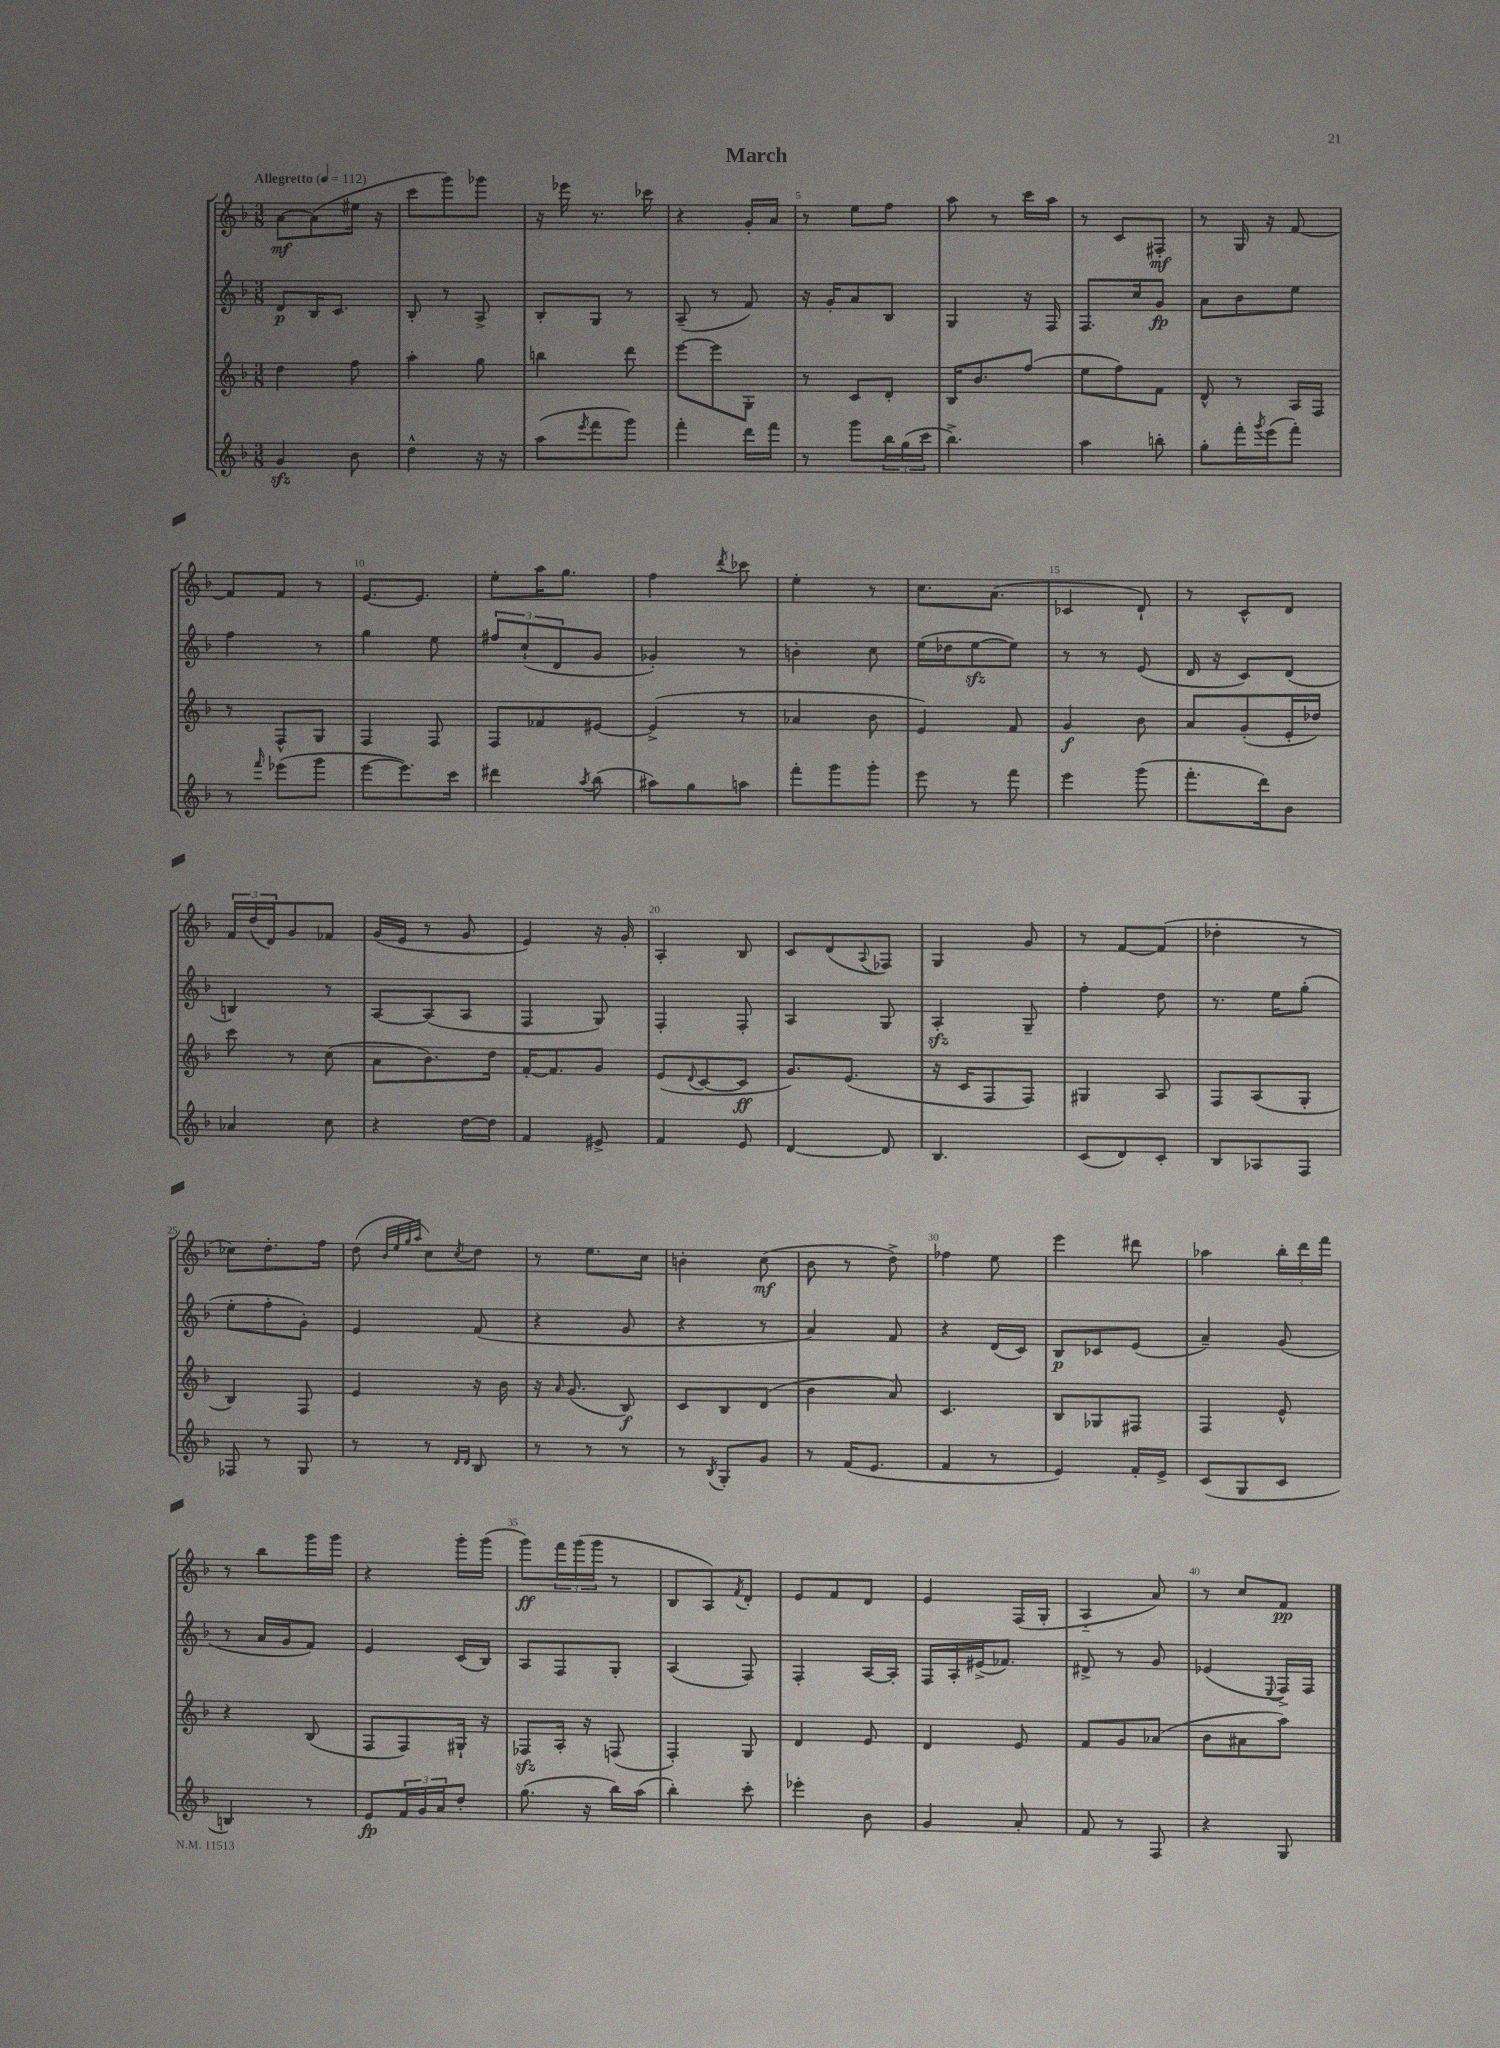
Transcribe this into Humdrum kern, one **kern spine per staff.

**kern	**dynam	**kern	**dynam	**kern	**dynam	**kern	**dynam
*part4	*part4	*part3	*part3	*part2	*part2	*part1	*part1
*staff4	*staff4	*staff3	*staff3	*staff2	*staff2	*staff1	*staff1
*clefG2	*	*clefG2	*	*clefG2	*	*clefG2	*
*k[b-]	*	*k[b-]	*	*k[b-]	*	*k[b-]	*
*M3/8	*	*M3/8	*	*M3/8	*	*M3/8	*
*MM112	*	*MM112	*	*MM112	*	*MM112	*
=1	=1	=1	=1	=1	=1	=1	=1
!	!	!	!	!	!	!LO:TX:a:B:t=Allegretto	!
4gzz/	.	4dd\	.	8d/L	p	[8a\L	mf
.	.	.	.	16B-/K	.	(8a\]	.
.	.	.	.	8.c/J	.	.	.
8b-\	.	8ff\	.	.	.	16ee#X\Jk	.
.	.	.	.	.	.	16r	.
=2	=2	=2	=2	=2	=2	=2	=2
4dd^^\	.	4aa'\	.	8B-'/	.	8ccc\L	.
.	.	.	.	8r	.	8ggg\)	.
16r	.	8gg\	.	8A^/	.	8ggg-X\J	.
16r	.	.	.	.	.	.	.
=3	=3	=3	=3	=3	=3	=3	=3
(8aa\L	.	4bbn\	.	8B-'/L	.	16r	.
.	.	.	.	.	.	16eee-X\	.
8qeee/	.	.	.	.	.	.	.
8fff\	.	.	.	8G/J	.	8.r	.
8ggg\J)	.	8ddd\	.	8r	.	.	.
.	.	.	.	.	.	16ccc-X\	.
=4	=4	=4	=4	=4	=4	=4	=4
4fff'\	.	[8eee\L	.	(8A~/	.	4r	.
.	.	8eee\]	.	8r	.	.	.
16ddd\LL	.	8G'\J	.	8f/)	.	16g'/LL	.
16fff\JJ	.	.	.	.	.	16a/JJ	.
=5	=5	=5	=5	=5	=5	=5	=5
8r	.	8r	.	16r	.	8r	.
.	.	.	.	16g'/KL	.	.	.
8ggg\L	.	8c/L	.	8a/	.	8ee\L	.
24bb-\L	.	8d'/J	.	8B-/J	.	8ff\J	.
(24gg\	.	.	.	.	.	.	.
24ccc\JJ	.	.	.	.	.	.	.
=6	=6	=6	=6	=6	=6	=6	=6
4.bb-^\)	.	16B-/KL	.	4G/	.	8aa\	.
.	.	8.b-/	.	.	.	.	.
.	.	.	.	.	.	8r	.
.	.	(8ff/J	.	16r	.	16ccc\LL	.
.	.	.	.	16F/	.	16aa\JJ	.
=7	=7	=7	=7	=7	=7	=7	=7
4aa\	.	8ee\L	.	8.F/L	.	8r	.
.	.	8ff\)	.	.	.	8c/L	.
.	.	.	.	16cc/k	.	.	.
8bbn'\	.	8f\J	.	8g/J	fp	8F#X'/J	mf
=8	=8	=8	=8	=8	=8	=8	=8
8gg'\L	.	8d^^/	.	8a\L	.	8r	.
16fff'\L	.	8r	.	8b-\	.	16G/	.
8qggg/	.	.	.	.	.	.	.
(16eee\J	.	.	.	.	.	16r	.
8fff'\J)	.	16A/LL	.	8ee\J	.	[8f/	.
.	.	16F/JJ	.	.	.	.	.
!!LO:LB:g=z
=9	=9	=9	=9	=9	=9	=9	=9
8r	.	8r	.	4ff\	.	8f/L]	.
16qqfff/	.	.	.	.	.	.	.
(8eee-X\L	.	8F^^/L	.	.	.	8f/J	.
8ggg\J	.	8G/J	.	8r	.	8r	.
=10	=10	=10	=10	=10	=10	=10	=10
[8eee\L	.	4F/	.	4gg\	.	[8.e/L	.
8.eee\])	.	.	.	.	.	.	.
.	.	.	.	.	.	8.e/J]	.
.	.	8F/	.	8ee\	.	.	.
16ccc\Jk	.	.	.	.	.	.	.
=11	=11	=11	=11	=11	=11	=11	=11
4ddd#X\	.	8F/L	.	12ff#X/L	.	8ee'\L	.
.	.	.	.	(12cc`/	.	.	.
.	.	8f-X/	.	.	.	16aa\K	.
.	.	.	.	12d/	.	.	.
.	.	.	.	.	.	8.gg\J	.
8qaa/	.	.	.	.	.	.	.
(8bb-\	.	[8e#X/J	.	8g/J	.	.	.
=12	=12	=12	=12	=12	=12	=12	=12
8aa#X\L)	.	(4e#^/]	.	4g-X'/)	.	4ff\	.
8gg\	.	.	.	.	.	.	.
.	.	.	.	.	.	8qddd/	.
8aan\J	.	8r	.	8r	.	8ccc-X\	.
=13	=13	=13	=13	=13	=13	=13	=13
8fff'\L	.	4a-X/	.	4bn'\	.	4ee'\	.
8ggg\	.	.	.	.	.	.	.
8ggg'\J	.	8b-\	.	8cc\	.	8r	.
=14	=14	=14	=14	=14	=14	=14	=14
8eee\	.	4e/)	.	(16ee\LL	.	8.cc\L	.
.	.	.	.	16dd-X\J	.	.	.
8r	.	.	.	[8eezz\	.	.	.
.	.	.	.	.	.	(8.a\J	.
8fff\	.	8f/	.	8ee\J])	.	.	.
=15	=15	=15	=15	=15	=15	=15	=15
4eee\	.	4g/	f	8r	.	4c-X/	.
.	.	.	.	8r	.	.	.
(8ggg\	.	8b-\	.	(8e/	.	8d`/)	.
=16	=16	=16	=16	=16	=16	=16	=16
8.fff'\L	.	8a/L	.	16d/	.	8r	.
.	.	.	.	16r	.	.	.
.	.	(8g'/	.	8c/L)	.	8c^^/L	.
16ddd\k)	.	.	.	.	.	.	.
8b-\J	.	16e'/L	.	(8d/J	.	8d/J	.
.	.	16dd-X/JJ)	.	.	.	.	.
!!LO:LB:g=z
=17	=17	=17	=17	=17	=17	=17	=17
4a-X/	.	8ccc\	.	4Bn/)	.	24f/LL	.
.	.	.	.	.	.	(24dd/	.
.	.	.	.	.	.	24d/J)	.
.	.	8r	.	.	.	8g/	.
8cc\	.	(8cc\	.	8r	.	8f-X/J	.
=18	=18	=18	=18	=18	=18	=18	=18
4r	.	8a\L	.	[8A/L	.	(16g/LL	.
.	.	.	.	.	.	16e/JJ	.
.	.	8.b-\)	.	(8A/]	.	8r	.
[16dd\LL	.	.	.	8A/J	.	8g/	.
16dd\JJ]	.	16dd\Jk	.	.	.	.	.
=19	=19	=19	=19	=19	=19	=19	=19
4f/	.	[16f'/KL	.	4F/	.	4e/)	.
.	.	8.f/]	.	.	.	.	.
8e#X^/	.	8g/J	.	8G/)	.	16r	.
.	.	.	.	.	.	16g'/	.
=20	=20	=20	=20	=20	=20	=20	=20
4f/	.	(8e/L	.	4F'/	.	4A'/	.
.	.	8qqd/	.	.	.	.	.
.	.	[8c/	.	.	.	.	.
8e/	.	8c/J]	ff	8F'/	.	8B-/	.
=21	=21	=21	=21	=21	=21	=21	=21
[4d/	.	8.g/L)	.	4A/	.	8c/L	.
.	.	.	.	.	.	(8d/	.
.	.	(8.e/J	.	.	.	.	.
.	.	.	.	.	.	8qqA/	.
8d/]	.	.	.	8G/	.	8F-X/J)	.
=22	=22	=22	=22	=22	=22	=22	=22
4.B-/	.	16r	.	4Azz'/	.	4G/	.
.	.	16c/KL	.	.	.	.	.
.	.	8F/	.	.	.	.	.
.	.	8F/J)	.	8G~/	.	8g/	.
=23	=23	=23	=23	=23	=23	=23	=23
(8c/L	.	4G#X/	.	4ff'\	.	8r	.
8d/)	.	.	.	.	.	[8f/L	.
8c'/J	.	8A/	.	8dd\	.	(8f/J]	.
=24	=24	=24	=24	=24	=24	=24	=24
8B-/L	.	8F/L	.	8.r	.	4dd-X'\	.
8A-X/	.	(8A/	.	.	.	.	.
.	.	.	.	16ee\KL	.	.	.
8F/J	.	8G'/J	.	(8gg'\J	.	8r	.
!!LO:LB:g=z
=25	=25	=25	=25	=25	=25	=25	=25
8F-X/	.	4B-/)	.	8ee'\L	.	8cc-X\L)	.
8r	.	.	.	8ff'\	.	8.dd'\	.
8G/	.	8F/	.	8g'\J)	.	.	.
.	.	.	.	.	.	16ff\Jk	.
=26	=26	=26	=26	=26	=26	=26	=26
8r	.	4e/	.	4e/	.	(8dd\	.
.	.	.	.	.	.	32qqb-/LLL	.
.	.	.	.	.	.	32qqee/	.
.	.	.	.	.	.	32qqgg/	.
.	.	.	.	.	.	32qqaa/JJJ	.
8r	.	.	.	.	.	8cc\L)	.
16qqd/LL	.	.	.	.	.	.	.
16qqd/JJ	.	.	.	.	.	8qcc/	.
8B-/	.	16r	.	(8f/	.	8dd\J	.
.	.	16b-\	.	.	.	.	.
=27	=27	=27	=27	=27	=27	=27	=27
8r	.	16r	.	4r	.	8r	.
.	.	16qqa/	.	.	.	.	.
.	.	(8.g/	.	.	.	.	.
8r	.	.	.	.	.	8.ee\L	.
8r	.	8B-/)	f	8g/	.	.	.
.	.	.	.	.	.	16cc\Jk	.
=28	=28	=28	=28	=28	=28	=28	=28
8r	.	8c/L	.	4r	.	4bn'\	.
8qB-/	.	.	.	.	.	.	.
8G'/L	.	8B-/	.	.	.	.	.
8g/J	.	(8d/J	.	8r	.	(8cc\	mf
=29	=29	=29	=29	=29	=29	=29	=29
8r	.	4b-\	.	4a/)	.	8b-\	.
(16f/KL	.	.	.	.	.	8r	.
8.e/J	.	.	.	.	.	.	.
.	.	8a/)	.	8f/	.	8dd^\)	.
=30	=30	=30	=30	=30	=30	=30	=30
4f/	.	4.c/	.	4r	.	4ff-X\	.
8r	.	.	.	(16d/LL	.	8ee\	.
.	.	.	.	16c/JJ)	.	.	.
=31	=31	=31	=31	=31	=31	=31	=31
4e/)	.	8B-/L	.	8B-/L	p	4eee\	.
.	.	8G-X/	.	8c-X/	.	.	.
16f'/LL	.	8F#X/J	.	(8e/J	.	8ddd#X\	.
16e^/JJ	.	.	.	.	.	.	.
=32	=32	=32	=32	=32	=32	=32	=32
(8c/L	.	4F/	.	4a~/)	.	4aa-X\	.
8G/	.	.	.	.	.	.	.
8c/J	.	8e^^/	.	(8g/	.	24bb-'\LL	.
.	.	.	.	.	.	24ddd\	.
.	.	.	.	.	.	24fff\JJ	.
!!LO:LB:g=z
=33	=33	=33	=33	=33	=33	=33	=33
4Bn/)	.	4r	.	8r	.	8r	.
.	.	.	.	16a/LL	.	8bb-\L	.
.	.	.	.	16g/J	.	.	.
8r	.	(8B-/	.	8f/J)	.	16ggg\L	.
.	.	.	.	.	.	16ggg\JJ	.
=34	=34	=34	=34	=34	=34	=34	=34
8e/L	fp	8F/L	.	4e/	.	4r	.
24f/L	.	8F/)	.	.	.	.	.
24g/	.	.	.	.	.	.	.
24a/J	.	.	.	.	.	.	.
8dd'/J	.	16G#X`/Jk	.	(16c/LL	.	16ggg'\LL	.
.	.	16r	.	16B-/JJ)	.	(16ggg\JJ	.
=35	=35	=35	=35	=35	=35	=35	=35
(8.gg\	.	8F-Xzz/L	.	8A/L	.	8ggg\L)	ff
.	.	16A'/Jk	.	8F/	.	24fff\L	.
.	.	.	.	.	.	(24ggg\	.
16r	.	16r	.	.	.	.	.
.	.	.	.	.	.	24ggg\JJ	.
16bb-\LL)	.	(8Fn/	.	8G'/J	.	8r	.
(16aa\JJ	.	.	.	.	.	.	.
=36	=36	=36	=36	=36	=36	=36	=36
4bb-'\)	.	4F'/)	.	(4A/	.	8B-/L	.
.	.	.	.	.	.	8A/)	.
.	.	.	.	.	.	8qf/	.
8ccc'\	.	8G/	.	8F/)	.	8d'/J	.
=37	=37	=37	=37	=37	=37	=37	=37
4eee-X'\	.	4d/	.	4F'/	.	8e/L	.
.	.	.	.	.	.	8f/	.
8b-\	.	8e/	.	[16A/LL	.	8d/J	.
.	.	.	.	16A'/JJ]	.	.	.
=38	=38	=38	=38	=38	=38	=38	=38
4g/	.	4d/	.	16F/LL	.	4e/	.
.	.	.	.	16A'/	.	.	.
.	.	.	.	(16e#X^/J	.	.	.
.	.	.	.	8.f-X/J)	.	.	.
8a'/	.	8e/	.	.	.	(16F/LL	.
.	.	.	.	.	.	16G'/JJ	.
=39	=39	=39	=39	=39	=39	=39	=39
8f/	.	8f/L	.	8d#X^/	.	4A/	.
8r	.	8g/	.	8r	.	.	.
8F/	.	(8a-X/J	.	8g/	.	8a/)	.
=40	=40	=40	=40	=40	=40	=40	=40
4r	.	8b-\L	.	(4e-X/	.	8r	.
.	.	8a#X\	.	.	.	8cc/L	.
.	.	.	.	8qqE/	.	.	.
8G/	.	8aa\J)	.	16F^/LL)	.	8f/J	pp
.	.	.	.	16F/JJ	.	.	.
==	==	==	==	==	==	==	==
*-	*-	*-	*-	*-	*-	*-	*-
